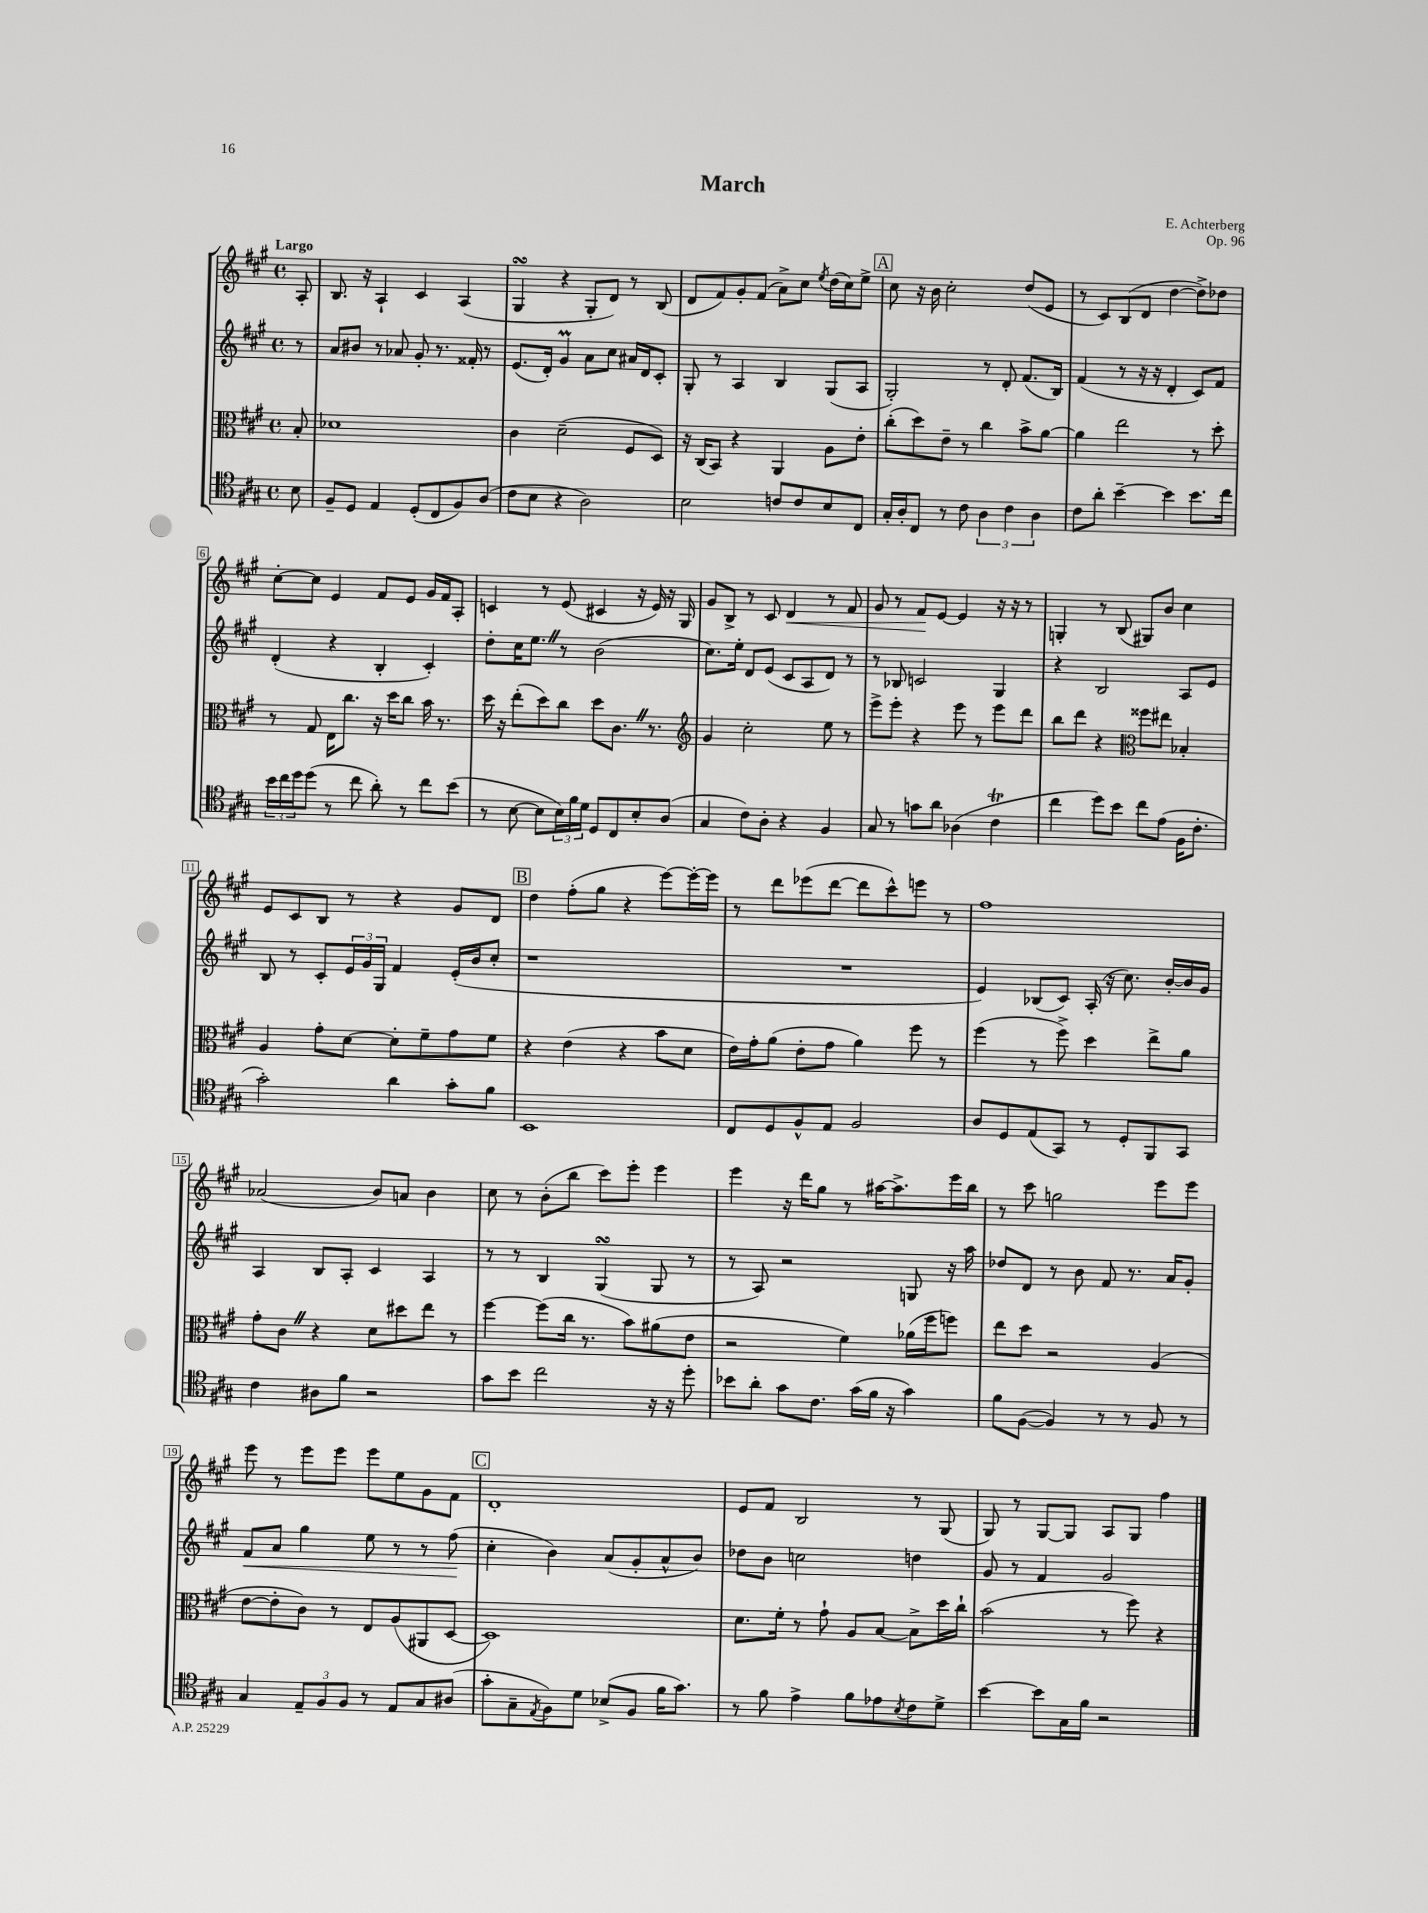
\header { title = "March" composer = "E. Achterberg" opus = "Op. 96" }
<<
\new StaffGroup <<
\new Staff = "s0" {
    \clef treble \key a \major \defaultTimeSignature \time 4/4 \partial 8 \tempo "Largo"
    a8-. |
    b8. r16 a4-! cis'4 a4( |
    gis4\turn r4 gis8-. d'8) r8 b8( |
    d'8 fis'8) gis'8-. fis'8( a'8->) cis''8 \acciaccatura { e''8 } d''16( cis''16) e''8-> |
    \mark \markup { \box "A" } cis''8 r16 b'16 cis''2-. d''8( e'8 |
    r8 cis'8) b8( d'8 d''4~ d''8->) des''8 |
    cis''8~-. cis''8 e'4 fis'8 e'8 gis'16 fis'16 a8-. |
    c'4 r8 e'8( cis'4 r16 e'16) r16 gis16 |
    gis'8 b8-> r8 cis'8 d'4\< r8 fis'8 |
    gis'8 r8 fis'8\! e'8~ e'4 r16 r16 r8 |
    g4-. r8 b8( gis8) b'8 cis''4 |
    e'8 cis'8 b8 r8 r4 gis'8 d'8 |
    \mark \markup { \box "B" } d''4 fis''8-.( gis''8 r4 e'''8~) e'''16~-. e'''16 |
    r8 d'''8 ees'''8( d'''8~ d'''8 cis'''8-^) e'''8 r8 |
    fis''1 |
    aes'2( b'8) a'8 b'4 |
    cis''8 r8 b'8-.( b''8 cis'''8) e'''8-. e'''4 |
    e'''4 r16 d'''16 gis''8 r8 ais''16~ ais''8.-> e'''16 b''16 |
    r8 cis'''8 g''2 e'''8 e'''8 |
    e'''8 r8 e'''8 e'''8 e'''8 e''8 gis'8 fis'8 |
    \mark \markup { \box "C" } d'1-. |
    e'8 fis'8 b2 r8 gis8( |
    gis8) r8 gis8~ gis8 a8 gis8 fis''4 \bar "|." |
}
\new Staff = "s1" {
    \clef treble \key a \major \defaultTimeSignature \time 4/4 \partial 8
    r8 |
    a'8 bis'8 r8 aes'8 gis'8-. r8. fisis'16-. r8 |
    e'8.( d'16-.) gis'4\prall a'8 cis''8 ais'16 d'16 cis'8-. |
    gis8-. r8 a4 b4 gis8( a8 |
    \mark \markup { \box "A" } gis2-.) r8 d'8-. fis'8.( b16) |
    fis'4( r8 r16 r16 d'4-. cis'8) fis'8 |
    d'4-.( r4 b4-. cis'4-.) |
    d''8-. cis''16 e''8. \once \override BreathingSign.text = \markup { \musicglyph "scripts.caesura.straight" } \breathe r8 b'2( |
    cis''8.) e''16-. d'8 e'8( cis'8 a8 d'8) r8 |
    r8 bes8 c'2 gis4 |
    r4 b2 a8 e'8 |
    b8 r8 cis'8-. \tuplet 3/2 { e'16 gis'16 gis16 } fis'4 e'16-.( b'16 cis''8-. |
    \mark \markup { \box "B" } r1 |
    R1 |
    e'4) bes8( cis'8) a16-.( r16 cis''8.) b'16~-. b'16 gis'16 |
    a4 b8 a8-. cis'4 a4 |
    r8 r8 b4 gis4\turn( gis8 r8 |
    r8 a8) r2 g8 r16 a''16 |
    des''8 d'8 r8 b'8 fis'8 r8. a'16 gis'8-. |
    fis'8\< a'8 gis''4 e''8 r8 r8 fis''8\!( |
    \mark \markup { \box "C" } cis''4-. b'4) a'8( gis'8-. a'8-^ b'8) |
    des''8 b'8 c''2 d''4 |
    gis'8 r8 fis'4 gis'2 \bar "|." |
}
\new Staff = "s2" {
    \clef alto \key a \major \defaultTimeSignature \time 4/4 \partial 8
    b8-. |
    des'1 |
    cis'4 d'2--( fis8 d8) |
    r16 cis16( b,8) r4 a,4 a8 e'8-. |
    \mark \markup { \box "A" } cis''8-.( d''8) e'8-- r8 cis''4 b'8-> a'8~ |
    a'4 e''2 r8 d''8-. |
    r8 gis8 e16 cis''8. r16 d''16 cis''8 b'16 r8. |
    d''16 r16 e''8-.( d''8) cis''8 d''8 cis'8. \once \override BreathingSign.text = \markup { \musicglyph "scripts.caesura.straight" } \breathe r8. |
    \clef treble gis'4 cis''2-. e''8 r8 |
    e'''8-> e'''8-. r4 e'''8 r8 e'''8 d'''8 |
    b''8 d'''8 r4 \clef alto fisis''8 eis''8 bes4-. |
    a4 gis'8-. d'8~ d'8-. fis'8-- gis'8 fis'8 |
    \mark \markup { \box "B" } r4 e'4( r4 b'8 d'8 |
    e'16) gis'16-. a'8( e'8-. gis'8 a'4) fis''8 r8 |
    fis''4( r8 fis''8->) d''4 e''8-> a'8 |
    gis'8-. cis'8 \once \override BreathingSign.text = \markup { \musicglyph "scripts.caesura.straight" } \breathe r4 d'8 dis''8 e''8 r8 |
    fis''4~ fis''8( cis''16 r8. b'8) ais'8( e'8 |
    r2 fis'4) aes'16( fis''16 f''8) |
    e''8 d''8 r2 a4( |
    e'8~ e'8-. cis'8) r8 e8 a8( ais,8 d8~ |
    \mark \markup { \box "C" } d1) |
    d'8. fis'16-. r8 gis'8-! a8 b8~ b8-> d''16 cis''16-! |
    b'2( r8 fis''8) r4 \bar "|." |
}
\new Staff = "s3" {
    \clef tenor \key a \major \defaultTimeSignature \time 4/4 \partial 8
    b8 |
    fis8-- d8 e4 d8-.( cis8 fis8) a8( |
    cis'8 b8 r4 a2) |
    b2 c'8 c'8 b8 cis8 |
    \mark \markup { \box "A" } gis16-. a16-. cis8 r8 cis'8 \tuplet 3/2 { a4 cis'4 a4 } |
    cis'8 a'8-. b'4~-- b'4 b'8. cis''16 |
    \tuplet 3/2 { b'16 cis''16 d''16 } d''8( r8 cis''8 a'8-.) r8 cis''8 b'8( |
    r8 b8~ b8 \tuplet 3/2 { b16) fis'16 d'16 } d8 cis8 b8-. a8( |
    gis4 cis'8) a8-. r4 fis4 |
    gis8 r8 g'8 a'8 aes4( cis'4\trill |
    cis''4 d''8) b'8 cis''8 e'8( fis16 cis'8.-. |
    gis'2-.) a'4 gis'8-. fis'8 |
    \mark \markup { \box "B" } b,1 |
    cis8 d8 fis8-^ e8 fis2 |
    a8 d8 e8( gis,8) r8 d8-. fis,8 gis,8 |
    cis'4 ais8 fis'8 r2 |
    gis'8 b'8 cis''2 r16 r16 d''8-. |
    bes'8 a'8-. gis'8 cis'8. gis'16( fis'16 r16 gis'4) |
    fis'8 fis8~( fis4) r8 r8 fis8 r8 |
    gis4 \tuplet 3/2 { e8-- fis8 fis8 } r8 e8 gis8 ais8( |
    \mark \markup { \box "C" } gis'8-. gis8-- \acciaccatura { e8 } fis8) d'8 bes8->( fis8 fis'16 gis'8.) |
    r8 fis'8 e'4-> fis'8 ees'8 \acciaccatura { b8 } cis'8 d'8-> |
    b'4~ b'8 gis16 fis'16 r2 \bar "|." |
}
>>
>>
\layout { \context { \Score \override BarNumber.stencil = #(make-stencil-boxer 0.1 0.3 ly:text-interface::print) } }
